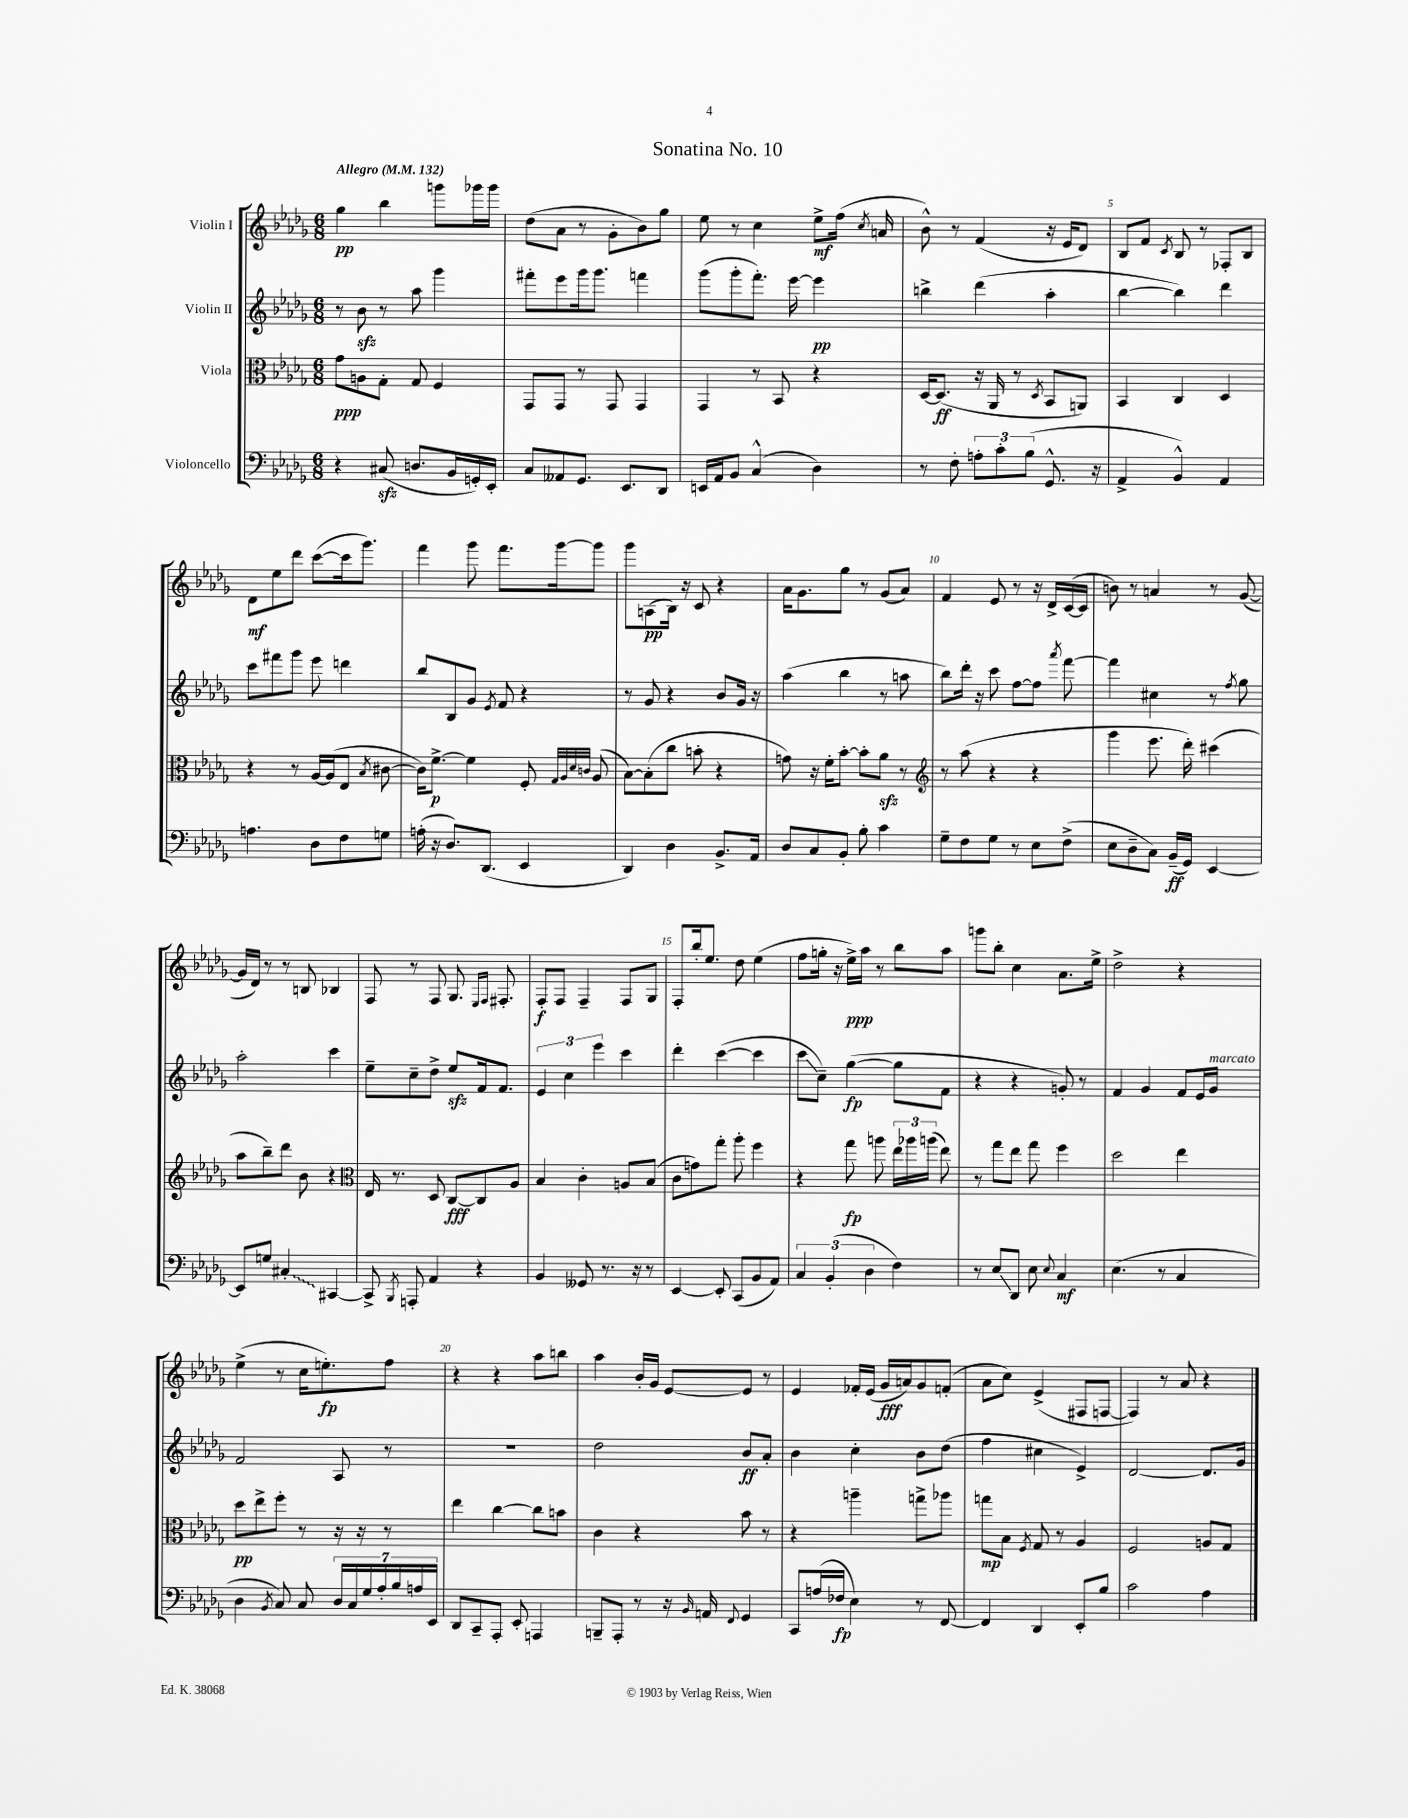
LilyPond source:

\header { title = "Sonatina No. 10" }
<<
\new StaffGroup <<
\new Staff = "s0" \with { instrumentName = "Violin I" } {
    \clef treble \key des \major \numericTimeSignature \time 6/8 \tempo "Allegro" 4 = 132
    \autoBeamOff ges''4\pp bes''4 g'''8[ ges'''16 ges'''16] |
    des''8[( aes'8] r8 ges'8[-. bes'8) ges''8] |
    ees''8 r8 c''4 ees''8[->\mf f''16]( \acciaccatura { c''8 } a'16 |
    bes'8-^) r8 f'4( r16 ees'16[ des'8]) |
    bes8[ f'8] \acciaccatura { c'8 } bes8 r8 fes8[-. bes8] |
    des'8[\mf ees''8 des'''8] c'''8[~( c'''16 ges'''8.]) |
    f'''4 ges'''8 f'''8.[ ges'''16~ ges'''8] |
    ges'''8[ a8\pp( bes16]) r16 c'8 r4 |
    aes'16[ ges'8. ges''8] r8 ges'8[( aes'8]) |
    f'4 ees'8 r8 r16 des'16[-> c'16~( c'16] |
    b'8) r8 a'4 r8 ges'8~( |
    ges'16[ des'16]) r8 r8 b8 bes4 |
    f8 r8 f8 ges8. \grace { ees16[ f16] } fis8.-. |
    f8[-.\f f8] f4-- f8[ ges8] |
    f8[-. bes''16-. ees''8.] des''8 ees''4( |
    f''8[ g''16]-. r16 ees''16[->\ppp) aes''16] r8 bes''8[ aes''8] |
    g'''8[ bes''8]-. c''4 aes'8.[ ees''16]-> |
    des''2-> r4 |
    ees''4->( r8 c''16[ e''8.-.\fp) f''8] |
    r4 r4 aes''8[ b''8] |
    aes''4 bes'16[-. ges'16] ees'8[~ ees'8] r8 |
    ees'4 fes'16[-. ees'16]( ges'16[\fff a'16) ges'8 f'8]-.( |
    aes'8[ c''8]) ees'4->( fis8[ f8]~ |
    f4) r8 aes'8 r4 \bar "|." |
}
\new Staff = "s1" \with { instrumentName = "Violin II" } {
    \clef treble \key des \major \numericTimeSignature \time 6/8
    \autoBeamOff r8 bes'8\sfz r8 aes''8 ges'''4 |
    fis'''8[-. ees'''8 ges'''16 ges'''8.] f'''4 |
    ges'''8[( ges'''8-. f'''8.]-.) ees'''16~ ees'''4\pp |
    b''4-> des'''4( aes''4-. |
    bes''4~ bes''4) des'''4 |
    c'''8[ fis'''8 ges'''8] ees'''8 d'''4 |
    bes''8[ bes8 ges'8] \acciaccatura { ees'8 } f'8 r4 |
    r8 ges'8 r4 bes'8[ ges'16] r16 |
    aes''4( bes''4 r8 a''8 |
    bes''8[) des'''16]-. r16 c'''8 f''8[~ f''8] \acciaccatura { aes'''8 } f'''8~ |
    f'''4 cis''4 r8 \acciaccatura { f''8 } ges''8 |
    aes''2-. c'''4 |
    ees''8[-- c''8-- des''8]-> ees''8[\sfz f'16 f'8.] |
    \tuplet 3/2 { ees'4 c''4 ees'''4 } c'''4 |
    des'''4-. c'''4~( c'''4 |
    c'''8[\glissando c''8]--) ges''4~\fp( ges''8[ f'8] |
    r4 r4 g'8-.) r8 |
    f'4 ges'4 f'8[ ees'16 ges'16]^\markup { \italic "marcato" } |
    f'2 aes8 r8 |
    R2. |
    des''2 bes'8[\ff aes'8]-. |
    bes'4 c''4-. bes'8[ des''8]( |
    f''4 cis''4 ees'4->) |
    des'2~ des'8.[ ges'16] \bar "|." |
}
\new Staff = "s2" \with { instrumentName = "Viola" } {
    \clef alto \key des \major \numericTimeSignature \time 6/8
    \autoBeamOff ges'8[\ppp a8 ges8]-. ges8 f4 |
    ges,8[ ges,8] r8 ges,8 ges,4 |
    ges,4 r8 bes,8 r4 |
    des16[~ des8.]\ff( r16 aes,16 r8 \acciaccatura { des8 } bes,8[ a,8]) |
    bes,4 c4 des4 |
    r4 r8 aes16[~ aes16( ees8] \acciaccatura { bes8 } cis'8~ |
    cis'16[) f'8.]~->\p f'4 f8-. \grace { ges32[ aes32 des'32 c'32] } aes8( |
    bes8[~) bes8-.( c''8] b'8-. r4 |
    g'8) r16 f'16[-. bes'8]~-. bes'8[-. aes'8]\sfz r8 |
    \clef treble r8 aes''8( r4 r4 |
    ges'''4 ees'''8. des'''16-.) cis'''4( |
    aes''8[ bes''8--) des'''8] bes'8 r4 |
    \clef alto ees16 r8. des8 c8[~\fff c8 aes8] |
    bes4 c'4-. a8[ bes8]( |
    c'8[ g'8) ges''8]-. aes''8-. f''4 |
    r4 ges''8\fp a''8 \tuplet 3/2 { ees''16[ aes''16 a''16]( } ees''8) |
    r8 ges''8[ ees''8] ges''8 f''4 |
    des''2 ees''4 |
    des''8[\pp ees''8-> f''8]-. r8 r16 r16 r8 |
    ees''4 c''4~ c''8[ b'8] |
    c'4 r4 bes'8 r8 |
    r4 a''4-- g''8[-> aes''8] |
    g''8[\mp bes8] \acciaccatura { f8 } ges8 r8 aes4 |
    f2 a8[ ges8] \bar "|." |
}
\new Staff = "s3" \with { instrumentName = "Violoncello" } {
    \clef bass \key des \major \numericTimeSignature \time 6/8
    \autoBeamOff r4 cis8\sfz( d8.[ bes,16 g,16-.) ees,16]-. |
    c8[ aeses,8 ges,8.] ees,8.[ des,8] |
    e,16[ aes,16 bes,8] c4-^( des4) |
    r8 f8-. \tuplet 3/2 { a8[-. c'8-. bes8]( } ges,8.-^ r16 |
    aes,4-> bes,4-^) aes,4 |
    a4. des8[ f8 g8] |
    a16-.( r16 des8.[) des,8.]( ees,4 |
    des,4) des4 bes,8.[-> aes,16] |
    des8[ c8 bes,8]-. bes8-. c'4 |
    ges8[-- f8 ges8] r8 ees8[ f8]->( |
    ees8[ des8-- c8]) bes,16[--\ff( ges,16]) ees,4~ |
    ees,8[ g8] \once \override Glissando.style = #'zigzag cis4-.\glissando cis,4~ |
    cis,8-> \acciaccatura { bes,,8 } a,,8-. aes,4 r4 |
    bes,4 geses,8 r8. r16 r8 |
    ees,4~ ees,8-. c,8[( bes,8 aes,8]) |
    \tuplet 3/2 { c4 bes,4-.( des4 } f4) |
    r8 ees8[\glissando des,8] ees8 \appoggiatura { ees8 } c4\mf |
    ees4.( r8 c4 |
    des4 \acciaccatura { bes,8 } c8) c8 \tuplet 7/4 { des16[ c16 ges16 aes16-. bes16 a16 ees,16] } |
    des,8[ c,8-- aes,,8]-. ees,8-. a,,4 |
    b,,8[-- aes,,8]-. r8 r16 \grace { bes,16 } a,16 \appoggiatura { f,8 } ges,4 |
    c,8[ a16( fes16]\fp ees4) r8 f,8~ |
    f,4 des,4 ees,8[-. bes8] |
    c'2 aes4 \bar "|." |
}
>>
>>
\layout { \context { \Score \override BarNumber.break-visibility = ##(#f #t #t) barNumberVisibility = #(every-nth-bar-number-visible 5) } }
